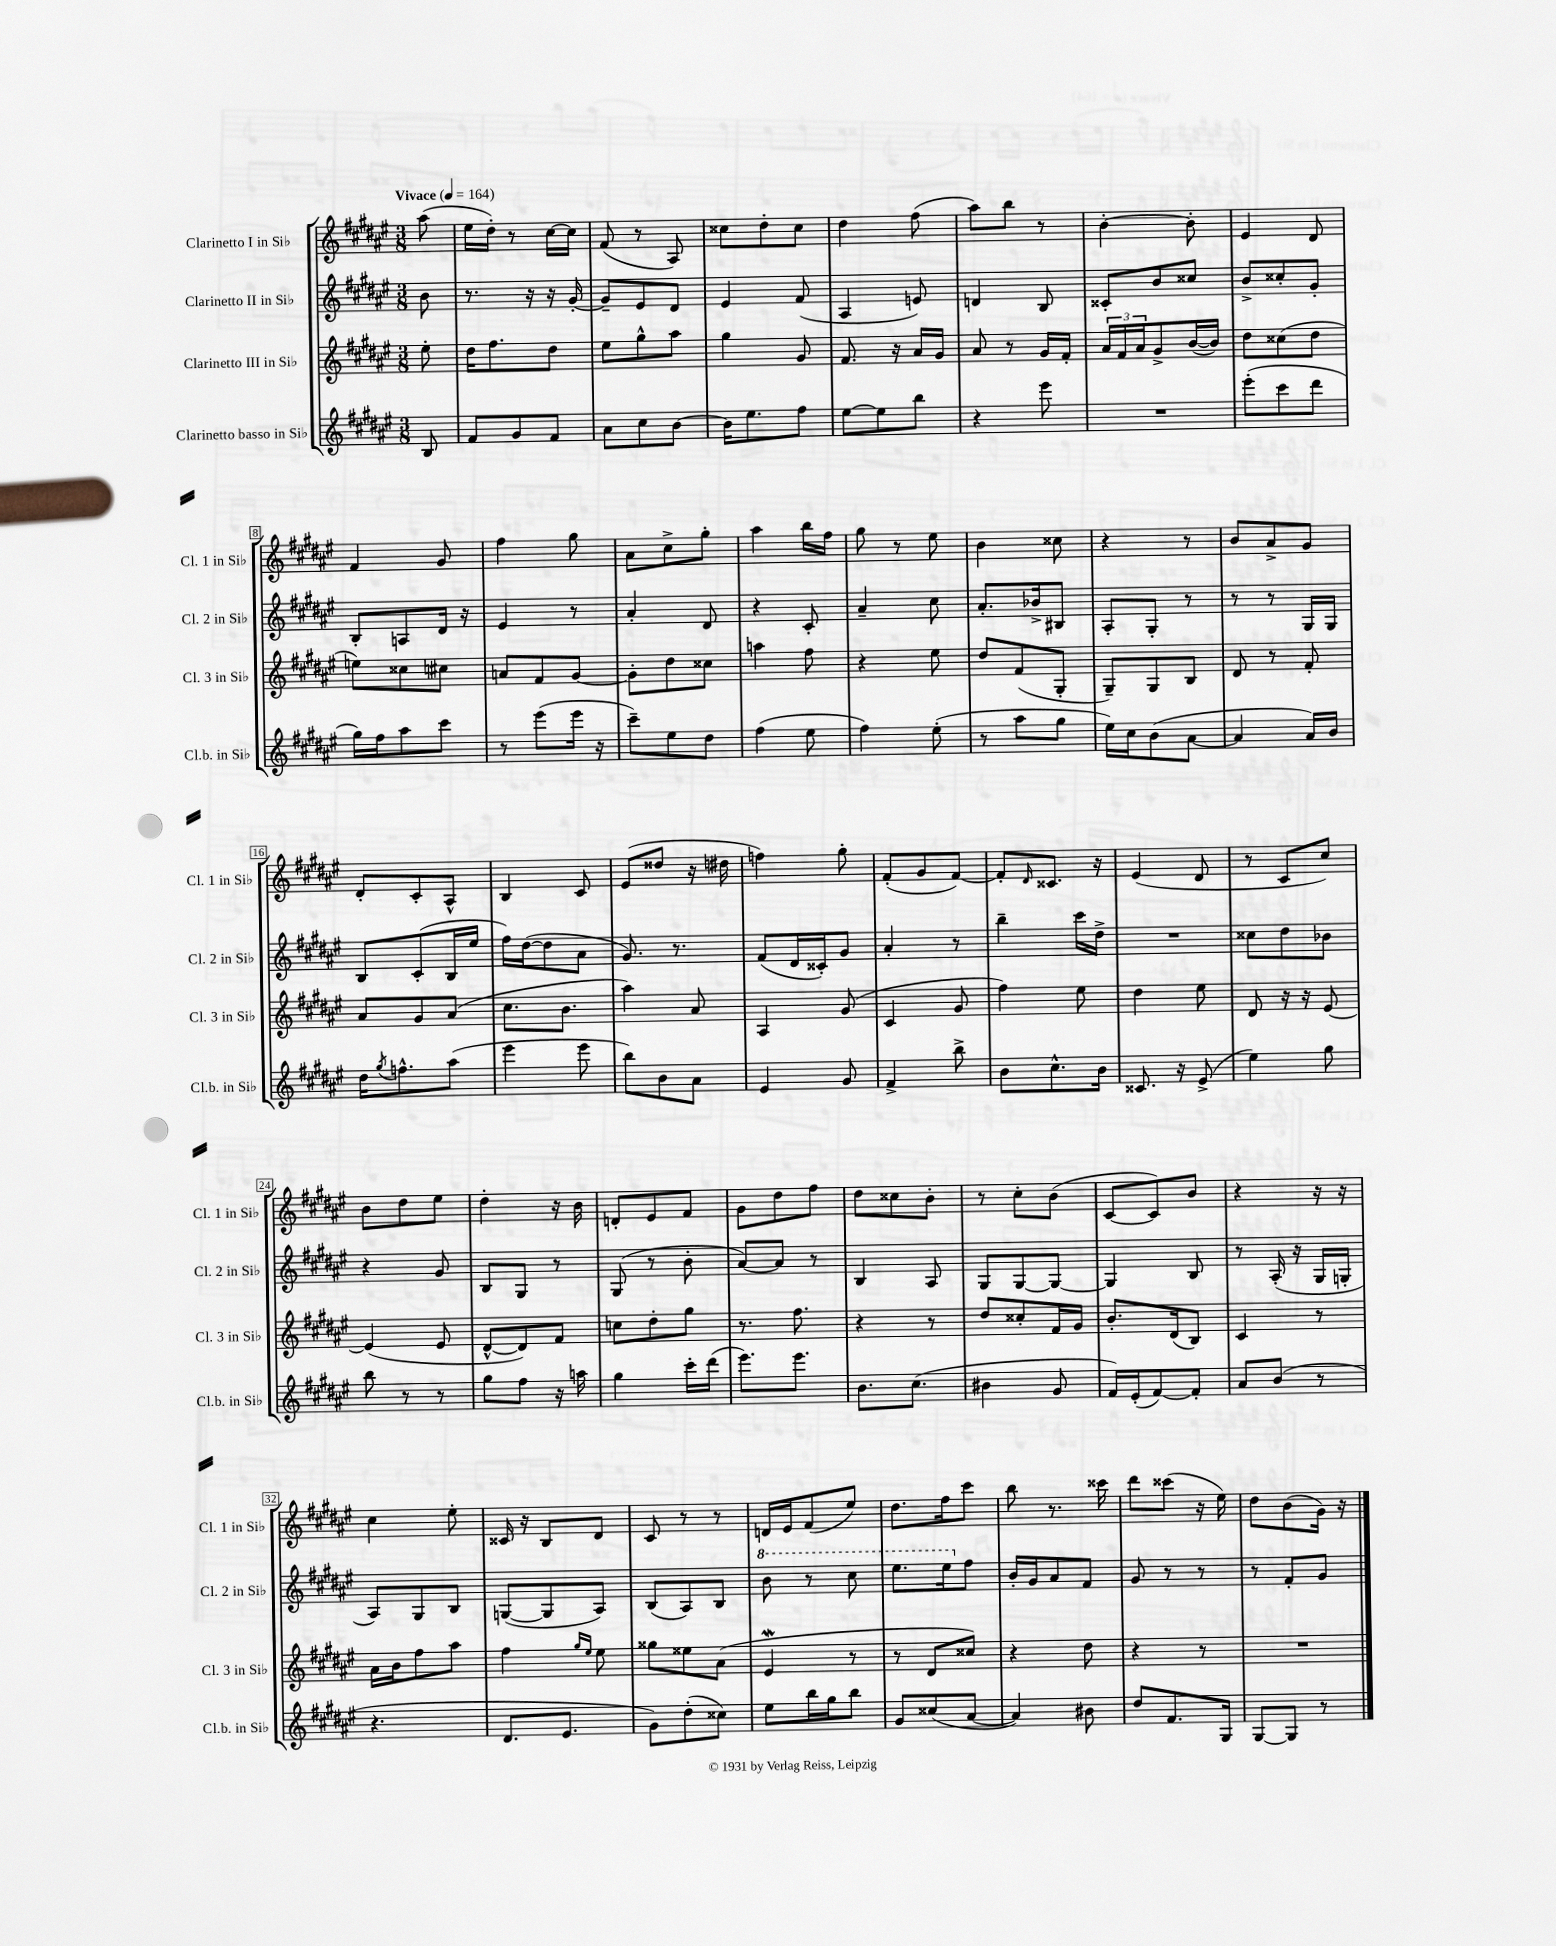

**kern	**kern	**kern	**kern
*staff4	*staff3	*staff2	*staff1
*clefG2	*clefG2	*clefG2	*clefG2
*k[f#c#g#d#a#e#]	*k[f#c#g#d#a#e#]	*k[f#c#g#d#a#e#]	*k[f#c#g#d#a#e#]
*M3/8	*M3/8	*M3/8	*M3/8
*MM164	*MM164	*MM164	*MM164
8B/	8ee#'\	8b\	(8aa#\
=	=	=	=
8f#/L	16dd#\LK	8.r	16ee#\LL
.	8.ff#\	.	16dd#'\JJ)
8g#/	.	.	8r
.	.	16r	.
8f#/J	8dd#\J	16r	[16cc#\LL
.	.	[16g#'/	16cc#\]JJ
=	=	=	=
8a#\L	8ee#\L	8g#~/]L	(8f#/
8cc#\	8gg#^^\	8e#/	8r
[8b\J	8aa#\J	8d#/J	8A#/)
=	=	=	=
16b\]LK	4gg#\	4e#/	8cc##\L
8.ee#\	.	.	.
.	.	.	8dd#'\
8ff#\J	8g#/	(8f#/	8cc##\J
=	=	=	=
[8ee#\L	8.f#/	4A#/	4dd#\
8ee#\]	.	.	.
.	16r	.	.
8bb\J	16a#/LL	8e/)	(8ff#\
.	16g#/JJ	.	.
=	=	=	=
4r	8a#/	4d/	8aa#\L)
.	8r	.	8bb\J
8eee#\	16g#/LL	8B/	8r
.	16f#'/JJ	.	.
=	=	=	=
4.r	24a#/LL	8c##'/L	[4b'\
.	24f#/	.	.
.	24a#/J	.	.
.	8g#^/	8b/	.
.	([16b/L	8cc##/J	8b'\]
.	16b/]JJ)	.	.
=	=	=	=
(8eee#'\L	8dd#\L	8b^/L	4e#/
8ccc#\	(8cc##\	8cc##'/	.
8ddd#\J	8dd#\J	8g#'/J	8d#/
=	=	=	=
16gg#\LL)	8ee\L)	8B'/L	4f#/
16ff#\J	.	.	.
8aa#\	8cc##\	8A/	.
8ccc#\J	8cc#\J	16d#/Jk	8g#/
.	.	16r	.
=	=	=	=
8r	8a/L	4e#/	4ff#\
(8eee#\L	8f#/	.	.
16eee#\Jk	[8g#/J	8r	8gg#\
16r	.	.	.
=	=	=	=
8ccc#~\L)	8g#'\]L	4a#'/	8a#\L
8ee#\	8dd#\	.	8cc#^\
8dd#\J	8cc##\J	8d#/	8gg#'\J
=	=	=	=
(4ff#\	4aa\	4r	4aa#\
8ee#\	8ff#\	8c#'/	16bb\LL
.	.	.	16ff#\JJ
=	=	=	=
4ff#\)	4r	4a#~/	8gg#\
.	.	.	8r
(8ee#'\	8ee#\	8cc#\	8ee#\
=	=	=	=
8r	8dd#/L	8.a#'/L	4b\
8aa#\L	(8f#/	.	.
.	.	16b-^/k	.
8gg#\J	8G#'/J	8B#/J	8cc##\
=	=	=	=
16ee#\LL)	8G#~/L)	8A#'/L	4r
16cc#\J	.	.	.
(8b\	8G#/	8G#'/J	.
[8a#\J	8B/J	8r	8r
=	=	=	=
4a#/]	8d#/	8r	8b/L
.	8r	8r	8a#^/
16a#/LL)	8f#'/	16G#/LL	8g#/J
16b/JJ	.	16G#/JJ	.
=	=	=	=
16dd#\LK	8a#/L	8B/L	8d#'/L
8qgg#/	.	.	.
8.ff^^\	.	.	.
.	8g#/	(8c#'/	8c#'/
(8aa#\J	(8a#/J	16B/L	8A#^^/J
.	.	16ee#/JJ	.
=	=	=	=
4eee#\	8.cc#\L	16ff#\LL)	4B/
.	.	([16dd#\J	.
.	.	8dd#\]	.
.	8.b\J	.	.
8eee#\	.	8a#\J	8c#/
=	=	=	=
8bb\L)	4aa#\)	8.g#/)	(8e#/L
8b\	.	.	8dd##/J
.	.	8.r	.
8a#\J	8a#/	.	16r
.	.	.	16dd#\
=	=	=	=
4e#/	4A#/	(8f#/L	4ff\)
.	.	16d#/L	.
.	.	16c##'/J)	.
8g#/	(8g#/	8g#/J	8gg#'\
=	=	=	=
4f#^/	4c#/	4a#'/	(8f#'/L
.	.	.	8g#/
8bb^\	8g#/	8r	[8f#/J)
=	=	=	=
8b\L	4ff#\)	4bb~\	8f#'/]L
.	.	.	16qqd#/
8.cc#^^\	.	.	8.c##/J
.	8ee#\	16ccc#\LL	.
16b\Jk	.	16dd#^\JJ	16r
=	=	=	=
8.c##/	4dd#\	4.r	(4e#/
16r	.	.	.
(8e#^/	8ee#\	.	8d#/
=	=	=	=
4ee#\)	8d#/	8cc##\L	8r
.	16r	8dd#\	8c#/L
.	16r	.	.
8gg#\	[8e#/	8b-\J	8cc#/J)
=	=	=	=
8bb\	(4e#/]	4r	8b\L
8r	.	.	8dd#\
8r	8e#/	8g#/	8ee#\J
=	=	=	=
8gg#\L	[8d#^^/L	8B/L	4dd#'\
8ff#\J	8d#/])	8G#/J	.
16r	8f#/J	8r	16r
16aa\	.	.	16b\
=	=	=	=
4gg#\	8cc\L	(8G#/	8d'/L
.	8dd#'\	8r	8e#/
16ccc#'\LL	8gg#\J	8b'\	8f#/J
(16ddd#\JJ	.	.	.
=	=	=	=
8.eee#\L)	8.r	[8a#/L)	8g#\L
.	.	8a#/]J	8dd#\
8.eee#\J	8.ff#\	.	.
.	.	8r	8ff#\J
=	=	=	=
8.b\L	4r	4B/	8dd#\L
.	.	.	8cc##\
(8.cc#\J	.	.	.
.	8r	8A#/	8b'\J
=	=	=	=
4b#\	8dd#/L	8G#/L	8r
.	8cc##'/	[8G#/	8cc#'\L
8g#/	16f#/L	8G#/_J	(8b\J
.	16g#/JJ	.	.
=	=	=	=
16f#/LL)	8.b'/L	4G#/]	[8c#/L
(16e#'/J	.	.	.
[8f#/)	.	.	8c#/])
.	(16d#/k	.	.
8f#'/]J	8B/J)	8B/	8b/J
=	=	=	=
8a#/L	4c#/	8r	4r
(8b/J	.	(16A#'/	.
.	.	16r	.
8r	8r	16G#/LL	16r
.	.	16G'/JJ	16r
=	=	=	=
4.r	16a#\LL	8A#/L)	4cc#\
.	16b\J	.	.
.	8ff#\	8G#/	.
.	8aa#\J	8B/J	8ee#'\
=	=	=	=
8.d#/L	4ff#\	([8G/L	16c##/
.	.	.	16r
.	.	8G/]	8B/L
8.e#/J	.	.	.
.	16qqgg#/LL	.	.
.	16qqee#/JJ	.	.
.	8ee#\	8A#/J)	8d#/J
=	=	=	=
8g#\L)	8gg##\L	(8B/L	8c#/
(8dd#'\	8ee##\	8A#/)	8r
8cc##\J)	(8a#\J	8B/J	8r
=	=	=	=
8ee#\L	4e#/	8bb\	16d/LL
.	.	.	16e#/J
16bb\L	.	8r	(8f#/
16gg#\J	.	.	.
8bb\J	8r	8ccc#\	8ee#/J)
=	=	=	=
8g#/L	8r	8.eee#\L	8.dd#\L
(8cc##/	8d#/L	.	.
.	.	16eee#\k	16ff#\k
[8a#/J	8cc##/J)	8ff#\J	8ccc#\J
=	=	=	=
4a#/])	4r	16b'/LL	8bb\
.	.	16g#/J	.
.	.	8a#/	8.r
8b#\	8dd#\	8f#/J	.
.	.	.	16ccc##\
=	=	=	=
8dd#/L	4r	8g#/	8ddd#\L
8.f#/	.	8r	(8ccc##\J
.	8r	8r	16r
16G#/Jk	.	.	16ee#\)
=	=	=	=
[8G#/L	4.r	8r	8dd#\L
8G#/]J	.	8f#'/L	(8b\
8r	.	8g#/J	16g#\Jk)
.	.	.	16r
==	==	==	==
*-	*-	*-	*-
